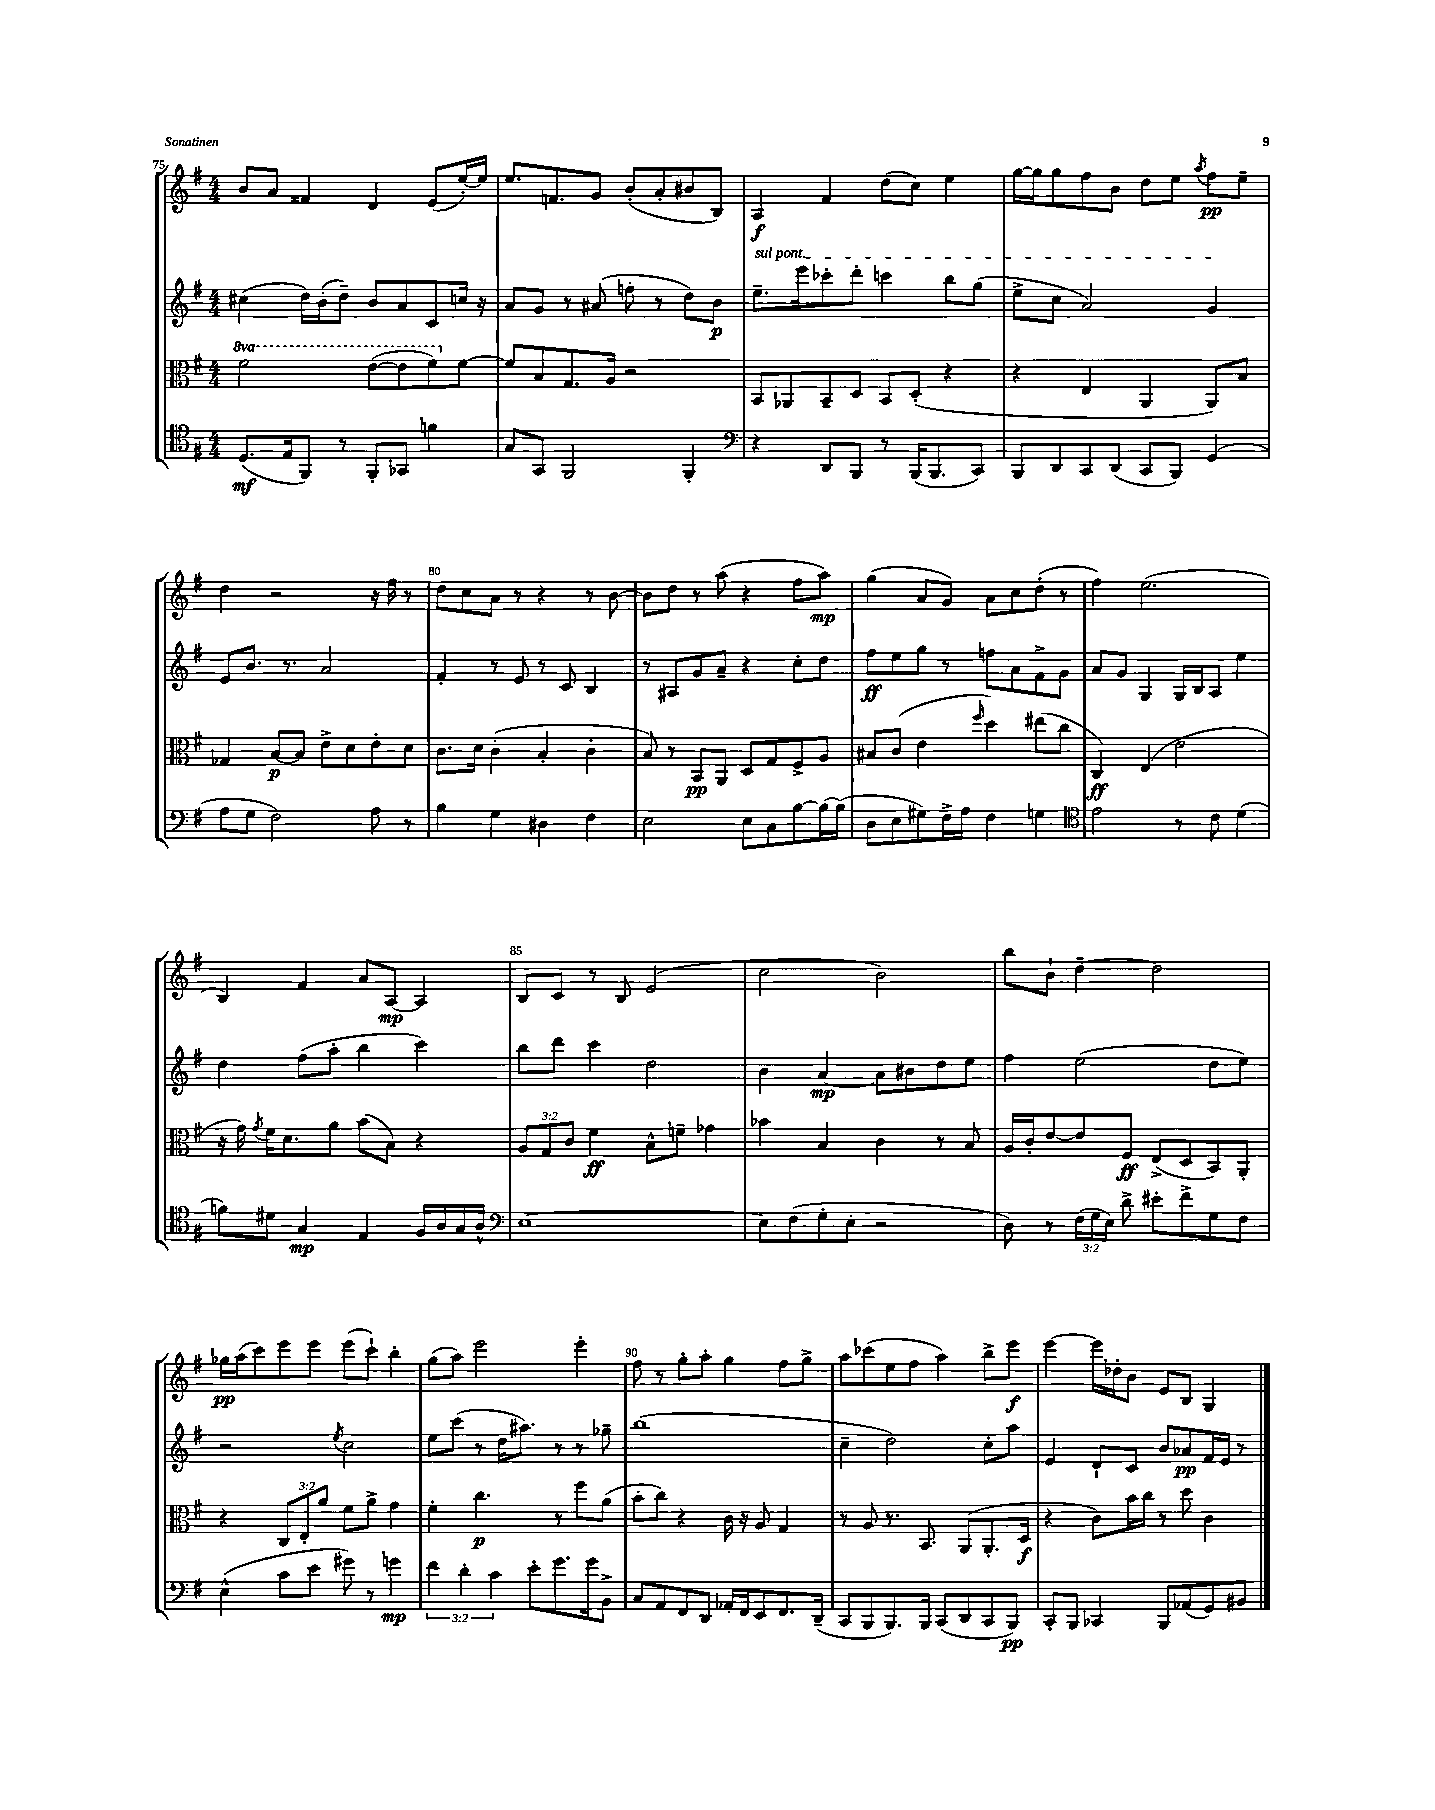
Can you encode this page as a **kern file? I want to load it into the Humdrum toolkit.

**kern	**kern	**kern	**kern
*staff4	*staff3	*staff2	*staff1
*clefC4	*clefC3	*clefG2	*clefG2
*k[f#]	*k[f#]	*k[f#]	*k[f#]
*M4/4	*M4/4	*M4/4	*M4/4
(8.D	2ff#	(4cc#	8b
.	.	.	8a
16E	.	.	.
8FF#)	.	16dd)	4f##
.	.	(16b'	.
8r	.	8dd~)	.
8FF#'	([8ee	8b	4d
8GG-	8ee]	8a	.
4f	8ff#)	8c	(8e
.	[8f#	16cc	[16ee')
.	.	16r	16ee]
=	=	=	=
8G	8f#]	8a	8.ee
8GG	8B	8g	.
.	.	.	8.f
2FF#	8.G	8r	.
.	.	(8a#	8g
.	16A	.	.
.	2r	8ff'	(8b'
.	.	8r	8a'
4FF#'	.	8dd)	8b#
.	.	8b	8B)
=	=	=	=
*clefF4	*	*	*
4r	8BB	8.ee~	4A
.	8AA-	.	.
.	.	16eee	.
8DD	8BB~	8ccc-'	4f#
8BBB	8D	8ddd'	.
8r	8BB	4ccc	(8dd
(16BBB	(8D'	.	8cc)
8.BBB	.	.	.
.	4r	8bb	4ee
8CC)	.	(8gg	.
=	=	=	=
8BBB	4r	8ee^	[16gg
.	.	.	16gg]
8DD	.	8cc	8gg
8CC	4E	2a)	8ff#
(8DD	.	.	8b
8CC	4AA	.	8dd
8BBB)	.	.	8ee
.	.	.	8qaa
(4GG	8AA)	4g	8ff#
.	8B	.	8ee~
=	=	=	=
8A	4G-	8e	4dd
8G	.	8.b	.
2F#)	[8B	.	2r
.	.	8.r	.
.	8B]	.	.
.	8e^	2a	.
.	8d	.	.
8A	8e'	.	16r
.	.	.	16ff#
8r	8d	.	8r
=	=	=	=
4B	8.c	4f#'	8dd
.	.	.	8cc
.	16d	.	.
4G	(4c'	8r	8a
.	.	8e	8r
4D#	4B'	8r	4r
.	.	8c	.
4F#	4c'	4B	8r
.	.	.	[8b
=	=	=	=
2E	8B)	8r	8b]
.	8r	8A#	8dd
.	8BB	8g	8r
.	8AA	8a~	(8aa
8E	8D	4r	4r
8C	8G	.	.
[8B	8F#^	8cc'	8ff#
16B_	8A	8dd	8aa)
(16B]	.	.	.
=	=	=	=
8D	8B#	8ff#	(4gg
8E	(8c	8ee	.
8G#)	4e	8gg	8a
16F#^	.	8r	8g)
16A	.	.	.
.	16qqff#	.	.
4F#	4dd)	8ff	8a
.	.	8a	8cc
4G	(8ee#	8f#^	(8dd'
.	8cc	8g	8r
=	=	=	=
*clefC4	*	*	*
2e	4C)	8a	4ff#)
.	.	8g	.
.	(4E	4G	(2.ee
8r	2e	16G	.
.	.	16B	.
8c	.	8A	.
(4d	.	4ee	.
=	=	=	=
8f)	16r	4dd	4B)
.	16g)	.	.
.	8qg	.	.
8d#	16f#	.	.
.	8.d	.	.
4G	.	(8ff#	4f#
.	8a	8aa'	.
4E	(8b	4bb	8a
.	8B)	.	[8A
16F#	4r	4ccc)	4A]
16A	.	.	.
16G	.	.	.
16A^^	.	.	.
=	=	=	=
*clefF4	*	*	*
[1E	12A	8bb	8B
.	12G	.	.
.	.	8ddd	8c
.	12c	.	.
.	4f#	4ccc	8r
.	.	.	8B
.	8B^^	2dd	(2e
.	8f~	.	.
.	4g-	.	.
=	=	=	=
8E]	4b-	4b	2cc
(8F#	.	.	.
8G'	4B	[4a	.
8E'	.	.	.
2r	4c	8a]	2b)
.	.	8b#	.
.	8r	8dd	.
.	8B	8ee	.
=	=	=	=
8D)	16A	4ff#	8bb
.	16c'	.	.
8r	[8e	.	8b`
(24F#	8e]	(2ee	[4dd~
24G	.	.	.
24E)	.	.	.
8d^	8F#	.	.
8e#'	(8E^	.	2dd]
8f#^	8D	.	.
8G	8BB)	8dd	.
8F#	8AA'	8ee)	.
=	=	=	=
(4E^^	4r	2r	16gg-
.	.	.	(16aa
.	.	.	8ccc)
8c	12C	.	8eee
.	12E'	.	.
8e	.	.	8eee
.	12a	.	.
.	.	8qee	.
8g#)	8f#	2cc	(8eee
8r	8a^	.	8ccc`)
4g	4g	.	4bb'
=	=	=	=
6f#	4f#'	8ee	(8gg
.	.	(8ccc	8aa)
6d'	.	.	.
.	4.cc	8r	2eee
6c	.	.	.
.	.	16dd	.
.	.	8.aa#)	.
8e'	.	.	.
8.g	8r	8r	.
.	8ff#	8r	4eee'
16g	.	.	.
8BB^	(8a	8gg-~	.
=	=	=	=
8C	8b'	(1bb	8ff#
8AA	8cc)	.	8r
8FF#	4r	.	8gg'
8DD	.	.	8aa'
16AA-'	16c	.	4gg
16FF#	16r	.	.
8EE	8A	.	.
8.FF#	4G	.	8ff#
.	.	.	8gg^
(16DD~	.	.	.
=	=	=	=
8CC	8r	4cc~	8aa
8BBB	8A	.	(8ccc-
8.BBB)	8.r	2dd)	8ee
.	.	.	8ff#
16BBB	8.BB	.	.
(8CC	.	.	4aa)
8DD	(8AA	.	.
8CC	8.AA'	8cc'	8bb^
8BBB)	.	8aa	8eee
.	16D	.	.
=	=	=	=
8CC'	4r	4e	[4eee
8BBB	.	.	.
4CC-	8c)	8d`	16eee]
.	.	.	16dd-'
.	16b	8c	8b
.	16cc	.	.
8BBB	8r	8b	8e
(8AA-	8dd	8a-	8B
8GG)	4c	16f#	4G
.	.	16e	.
8BB#	.	8r	.
==	==	==	==
*-	*-	*-	*-
